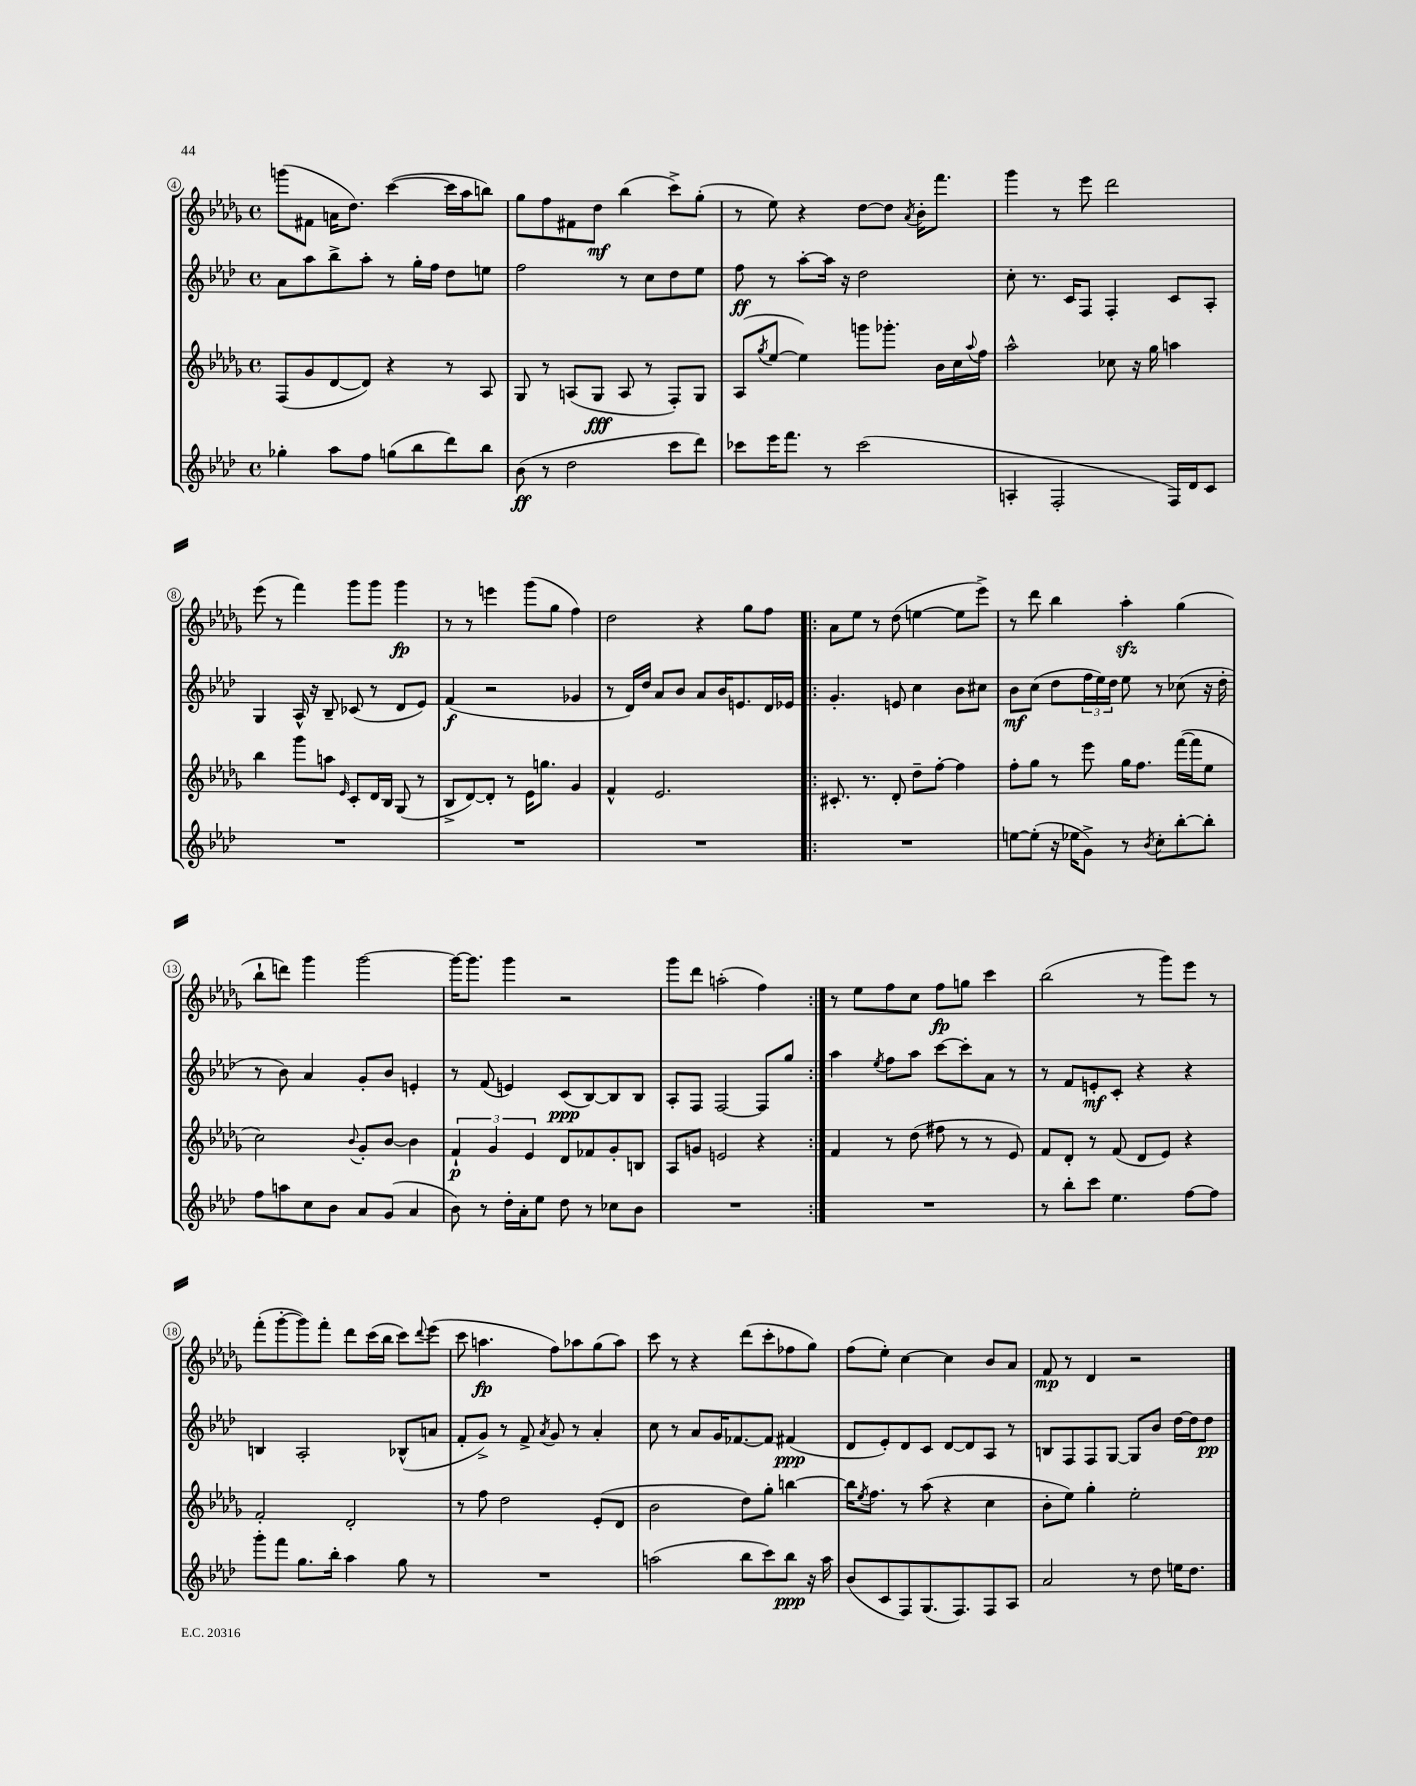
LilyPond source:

<<
\new StaffGroup <<
\new Staff = "s0" {
    \clef treble \key des \major \defaultTimeSignature \time 4/4
    g'''8( fis'8 a'16 des''8.) c'''4~( c'''16 aes''16 b''8) |
    ges''8 f''8 fis'8 des''8\mf bes''4( c'''8->) ges''8-.( |
    r8 ees''8) r4 des''8~ des''8 \acciaccatura { aes'8 } bes'16-. f'''8. |
    ges'''4 r8 ees'''8 des'''2 |
    ees'''8( r8 f'''4) ges'''8 ges'''8 ges'''4\fp |
    r8 r8 e'''4 ges'''8( ges''8 f''4) |
    des''2 r4 ges''8 f''8 |
    \repeat volta 2 { aes'8 ees''8 r8 des''8( e''4~ e''8 ees'''8->) |
    r8 des'''8 bes''4 aes''4-.\sfz ges''4( |
    bes''8-! d'''8) ges'''4 ges'''2~ |
    ges'''16~ ges'''8. ges'''4 r2 |
    ges'''8 des'''8 a''2-.( f''4) | }
    r8 ees''8 f''8 c''8 f''8\fp g''8 c'''4 |
    bes''2( r8 ges'''8) ees'''8 r8 |
    f'''8-.( ges'''8~-. ges'''8) f'''8-. des'''8 c'''16( bes''16 c'''8) \appoggiatura { des'''8 } ees'''8( |
    c'''8 a''4.\fp f''8) aes''8 ges''8( aes''8) |
    c'''8 r8 r4 des'''8( c'''8-. fes''8 ges''8) |
    f''8( ees''8-.) c''4~ c''4 bes'8 aes'8 |
    f'8\mp r8 des'4 r2 \bar "|." |
}
\new Staff = "s1" {
    \clef treble \key aes \major \defaultTimeSignature \time 4/4
    aes'8 aes''8 bes''8-> aes''8-. r8 g''16-. f''16 des''8 e''8 |
    f''2 r8 c''8 des''8 ees''8 |
    f''8\ff r8 aes''8~-. aes''16 r16 des''2 |
    c''8-. r8. c'16 f8 f4-. c'8 aes8-. |
    g4 aes16-^ r16 bes8-- ces'8( r8 des'8 ees'8) |
    f'4\f( r2 ges'4 |
    r8 des'16) des''16 aes'8 bes'8 aes'8 bes'16 e'8. des'16 ees'16 |
    \repeat volta 2 { g'4.-. e'8 c''4 bes'8 cis''8 |
    bes'8\mf c''8( des''8 \tuplet 3/2 { f''16 ees''16) des''16 } ees''8 r8 ces''8( r16 des''16-. |
    r8 bes'8) aes'4 g'8-. bes'8 e'4-. |
    r8 f'8( e'4) c'8\ppp( bes8~) bes8 bes8 |
    aes8-. f8 f2~ f8 g''8 | }
    aes''4 \acciaccatura { ees''8 } f''8 aes''8 c'''8~ c'''8-. aes'8 r8 |
    r8 f'8 e'8-.\mf c'8-. r4 r4 |
    b4 aes2-. bes8-^( a'8 |
    f'8-. g'8->) r8 f'8-> \acciaccatura { aes'8 } g'8 r8 aes'4-. |
    c''8 r8 aes'8 g'16 fes'8.~ fes'8 fis'4\ppp( |
    des'8 ees'8-.) des'8 c'8 des'8~ des'8 aes8 r8 |
    b8 f8 f8 g8~ g8 bes'8 des''16~ des''16 des''8\pp \bar "|." |
}
\new Staff = "s2" {
    \clef treble \key des \major \defaultTimeSignature \time 4/4
    f8( ges'8 des'8~ des'8) r4 r8 aes8 |
    ges8 r8 a8( ges8\fff a8 r8 f8-.) ges8 |
    aes8( \acciaccatura { ges''8 } ees''8~ ees''4) g'''8 ges'''8.-. bes'16 c''16 \appoggiatura { aes''8 } f''16 |
    aes''2-^ ces''8 r16 ges''16 a''4 |
    bes''4 ges'''8 a''8 \grace { ees'16 } c'8-. des'16 bes16 ges8( r8 |
    bes8-> des'8~) des'8-. r8 ees'16 g''8. ges'4 |
    f'4-^ ees'2. |
    \repeat volta 2 { cis'8.-. r8. des'8-. des''8-- f''8~-. f''4 |
    f''8-. ges''8 r8 ees'''8 ges''16 f''8. f'''16~( f'''16 ees''8 |
    c''2) \appoggiatura { bes'8 } ges'8-. bes'8~ bes'4 |
    \tuplet 3/2 { f'4-!\p ges'4 ees'4 } des'8 fes'8 ges'8-. b8 |
    aes8 g'8 e'2 r4 | }
    f'4 r8 des''8( fis''8 r8 r8 ees'8) |
    f'8 des'8-. r8 f'8( des'8 ees'8) r4 |
    f'2-. des'2-. |
    r8 f''8 des''2 ees'8-.( des'8 |
    bes'2 des''8) ges''8-. b''4~ |
    b''16 \acciaccatura { ees''8 } f''8. r8 aes''8( r4 c''4 |
    bes'8-. ees''8) ges''4-. ees''2-. \bar "|." |
}
\new Staff = "s3" {
    \clef treble \key aes \major \defaultTimeSignature \time 4/4
    ges''4-. aes''8 f''8 g''8( bes''8 des'''8) bes''8 |
    bes'8\ff( r8 des''2 c'''8 des'''8) |
    ces'''8 ees'''16 f'''8. r8 ces'''2( |
    a4-. f2-. f16) des'16 c'8 |
    R1 |
    R1 |
    R1 |
    \repeat volta 2 { R1 |
    e''8~ e''8-.( r16 ees''16 g'8->) r8 \acciaccatura { bes'8 } c''8-. bes''8~-. bes''8-. |
    f''8 a''8 c''8 bes'8 aes'8 g'8( aes'4 |
    bes'8) r8 des''16-. aes'16-. ees''8 des''8 r8 ces''8 bes'8 |
    R1 | }
    R1 |
    r8 bes''8-. c'''8 ees''4. f''8~ f''8 |
    g'''8-. f'''8 g''8. bes''16-. aes''4 g''8 r8 |
    R1 |
    a''2( bes''8 c'''8) bes''8\ppp r16 a''16 |
    bes'8( c'8 f8) g8.( f8.) f8 aes8 |
    aes'2 r8 des''8 e''16 des''8. \bar "|." |
}
>>
>>
\layout { \context { \Score currentBarNumber = #4 \override BarNumber.stencil = #(make-stencil-circler 0.1 0.3 ly:text-interface::print) } }
